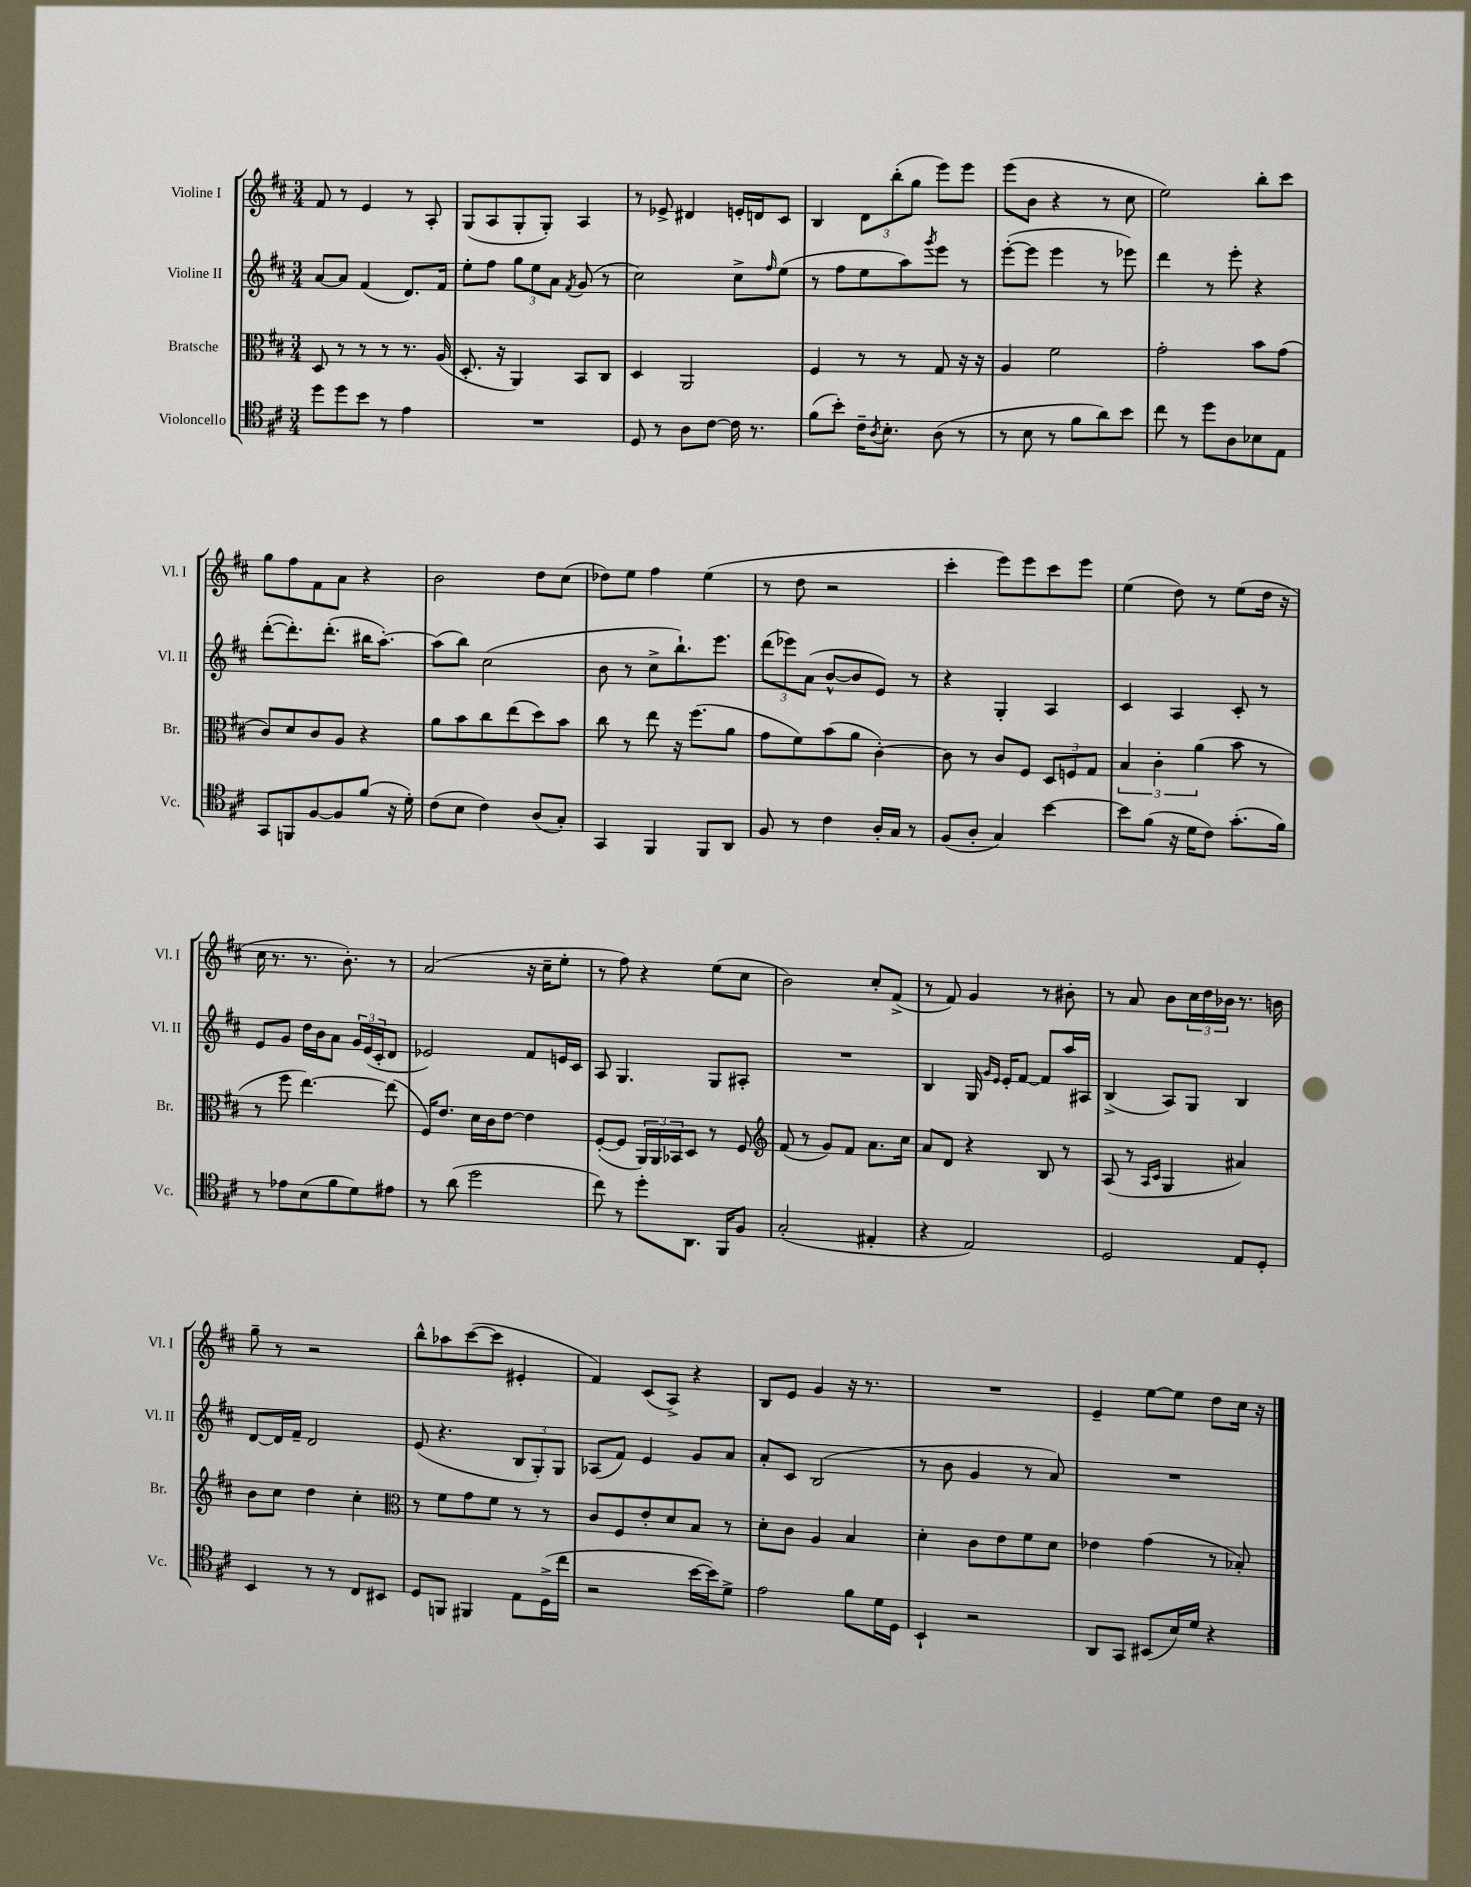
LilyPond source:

<<
\new StaffGroup <<
\new Staff = "s0" \with { instrumentName = "Violine I" shortInstrumentName = "Vl. I" } {
    \clef treble \key d \major \numericTimeSignature \time 3/4
    fis'8 r8 e'4 r8 a8-. |
    g8( a8 g8-. g8-.) a4 |
    r8 ees'8-> dis'4 e'16-. d'16 cis'8 |
    b4 \tuplet 3/2 { d'8 b''8-.( g''8 } e'''8) e'''8 |
    e'''8( b'8 r4 r8 cis''8 |
    e''2) b''8-. cis'''8 |
    g''8 fis''8 fis'8 a'8 r4 |
    b'2 d''8 cis''8( |
    des''8) e''8 fis''4 e''4( |
    r8 d''8 r2 |
    cis'''4-. e'''8) e'''8 cis'''8 e'''8 |
    e''4( d''8) r8 e''8( d''16 r16 |
    cis''16 r8. r8. b'8.-.) r8 |
    a'2( r16 cis''16-- e''8-. |
    r8 fis''8) r4 e''8( cis''8 |
    b'2) cis''8-. fis'8->( |
    r8 fis'8) g'4 r8 bis'8-. |
    r8 a'8 b'8 \tuplet 3/2 { cis''16 d''16 bes'16 } r8. b'16 |
    g''8-- r8 r2 |
    b''8-^ aes''8 cis'''8~( cis'''8 eis'4-. |
    fis'4) cis'8( a8->) r4 |
    b8 e'8 g'4 r16 r8. |
    R2. |
    e'4-- e''8~ e''8 d''8 cis''16 r16 \bar "|." |
}
\new Staff = "s1" \with { instrumentName = "Violine II" shortInstrumentName = "Vl. II" } {
    \clef treble \key d \major \numericTimeSignature \time 3/4
    a'8~ a'8 fis'4( d'8.) fis'16 |
    e''8-. fis''8 \tuplet 3/2 { g''8 e''8 a'8 } \acciaccatura { fis'8 } g'8( r8 |
    cis''2) cis''8-> \grace { fis''16 } e''8( |
    r8 fis''8 e''8 a''8) \acciaccatura { g'''8 } e'''8 r8 |
    e'''8~-.( e'''8 e'''4 r8 ees'''8) |
    d'''4 r8 e'''8-. r4 |
    d'''8~-.( d'''8.-.) d'''8.-.( bis''16 a''8.~-.) |
    a''8( b''8) cis''2( |
    b'8 r8 cis''8-> b''8.-!) e'''8. |
    \tuplet 3/2 { d'''8( ees'''8) a'8( } b'8~-^ b'8 e'8) r8 |
    r4 g4-. a4 |
    cis'4 a4 cis'8-. r8 |
    e'8 g'8 d''16 b'16 a'8 \tuplet 3/2 { g'16 e'16( cis'16-. } d'8 |
    ees'2) fis'8 e'16 cis'16 |
    a8 g4. g8 ais8-. |
    R2. |
    b4 g16 \grace { g'16 e'16 } e'16-. fis'8~ fis'8 a''16 ais16 |
    b4->( a8) g8 b4 |
    d'8~ d'16 fis'16-- d'2 |
    e'8( r4. \tuplet 3/2 { b8 g8-.) g8 } |
    aes8( fis'8) e'4 g'8 a'8 |
    a'8-. cis'8 b2( |
    r8 b'8 g'4 r8 a'8) |
    R2. \bar "|." |
}
\new Staff = "s2" \with { instrumentName = "Bratsche" shortInstrumentName = "Br." } {
    \clef alto \key d \major \numericTimeSignature \time 3/4
    d8 r8 r8 r8 r8. a16( |
    d8.-. r16 a,4) b,8 cis8 |
    d4 a,2 |
    fis4 r8 r8 g8 r16 r16 |
    a4 fis'2 |
    g'2-. b'8 g'8( |
    cis'8) d'8 cis'8 a8 r4 |
    a'8 b'8 cis''8 e''8( d''8) b'8 |
    cis''8 r8 e''8 r16 fis''8.( a'8 |
    g'8 fis'8) b'8( a'8 cis'4~-.) |
    cis'8 r8 cis'8 fis8 \tuplet 3/2 { d8 f8 g8 } |
    \tuplet 3/2 { b4 cis'4-. a'4( } b'8 r8 |
    r8 fis''8 e''4.~) e''8( |
    fis16) e'8. d'16 cis'16 e'8~ e'4 |
    fis8~-.( fis8 \tuplet 3/2 { a,16) a,16 bes,16 } d8 r8 fis8 |
    \clef treble fis'8( r8 g'8) fis'8 a'8. cis''16 |
    a'8 d'8 r4 b8 r8 |
    a8( r8 \grace { a16 cis'16 } g4 ais'4) |
    b'8 cis''8 d''4 cis''4-. |
    \clef alto r8 fis'8 g'8 fis'8 r8 r8 |
    cis'8 fis8 e'8-. d'8 b8 r8 |
    d'8-. cis'8 a4 b4 |
    d'4-. cis'8 e'8 fis'8 d'8 |
    ees'4 g'4( r8 bes8-.) \bar "|." |
}
\new Staff = "s3" \with { instrumentName = "Violoncello" shortInstrumentName = "Vc." } {
    \clef tenor \key d \major \numericTimeSignature \time 3/4
    d''8 d''8 b'8 r8 e'4 |
    R2. |
    d8 r8 a8 cis'8~ cis'16 r8. |
    fis'8( b'8-.) cis'16-- \acciaccatura { a8 } b8.-. a8( r8 |
    r8 b8 r8 fis'8 a'8) b'8 |
    cis''8 r8 d''8 a8 bes8 e8 |
    g,8 f,8 fis8~ fis8 fis'8( r16 d'16-.) |
    cis'8( b8 cis'4) a8( g8-.) |
    g,4 fis,4 fis,8 a,8 |
    fis8 r8 cis'4 a16-. g16 r8 |
    fis8( a8-. g4) b'4~ |
    b'8 fis'8( r16 d'16 cis'8) g'8.-.( fis'16) |
    r8 ees'8 b8( fis'8 d'8) eis'8 |
    r8 a'8( d''2 |
    cis''8) r8 d''8-. a,8. fis,16 fis8 |
    g2-.( eis4-. |
    r4 e2) |
    d2 e8 d8-. |
    b,4 r8 r8 cis8 bis,8 |
    d8 f,8 fis,4 e8 d16->( cis''16 |
    r2 b'16~ b'16) d'8-> |
    e'2 fis'8 d'16 d16 |
    b,4-! r2 |
    a,8 g,8 bis,8( b16) d'16 r4 \bar "|." |
}
>>
>>
\layout { \context { \Score \remove "Bar_number_engraver" } }
